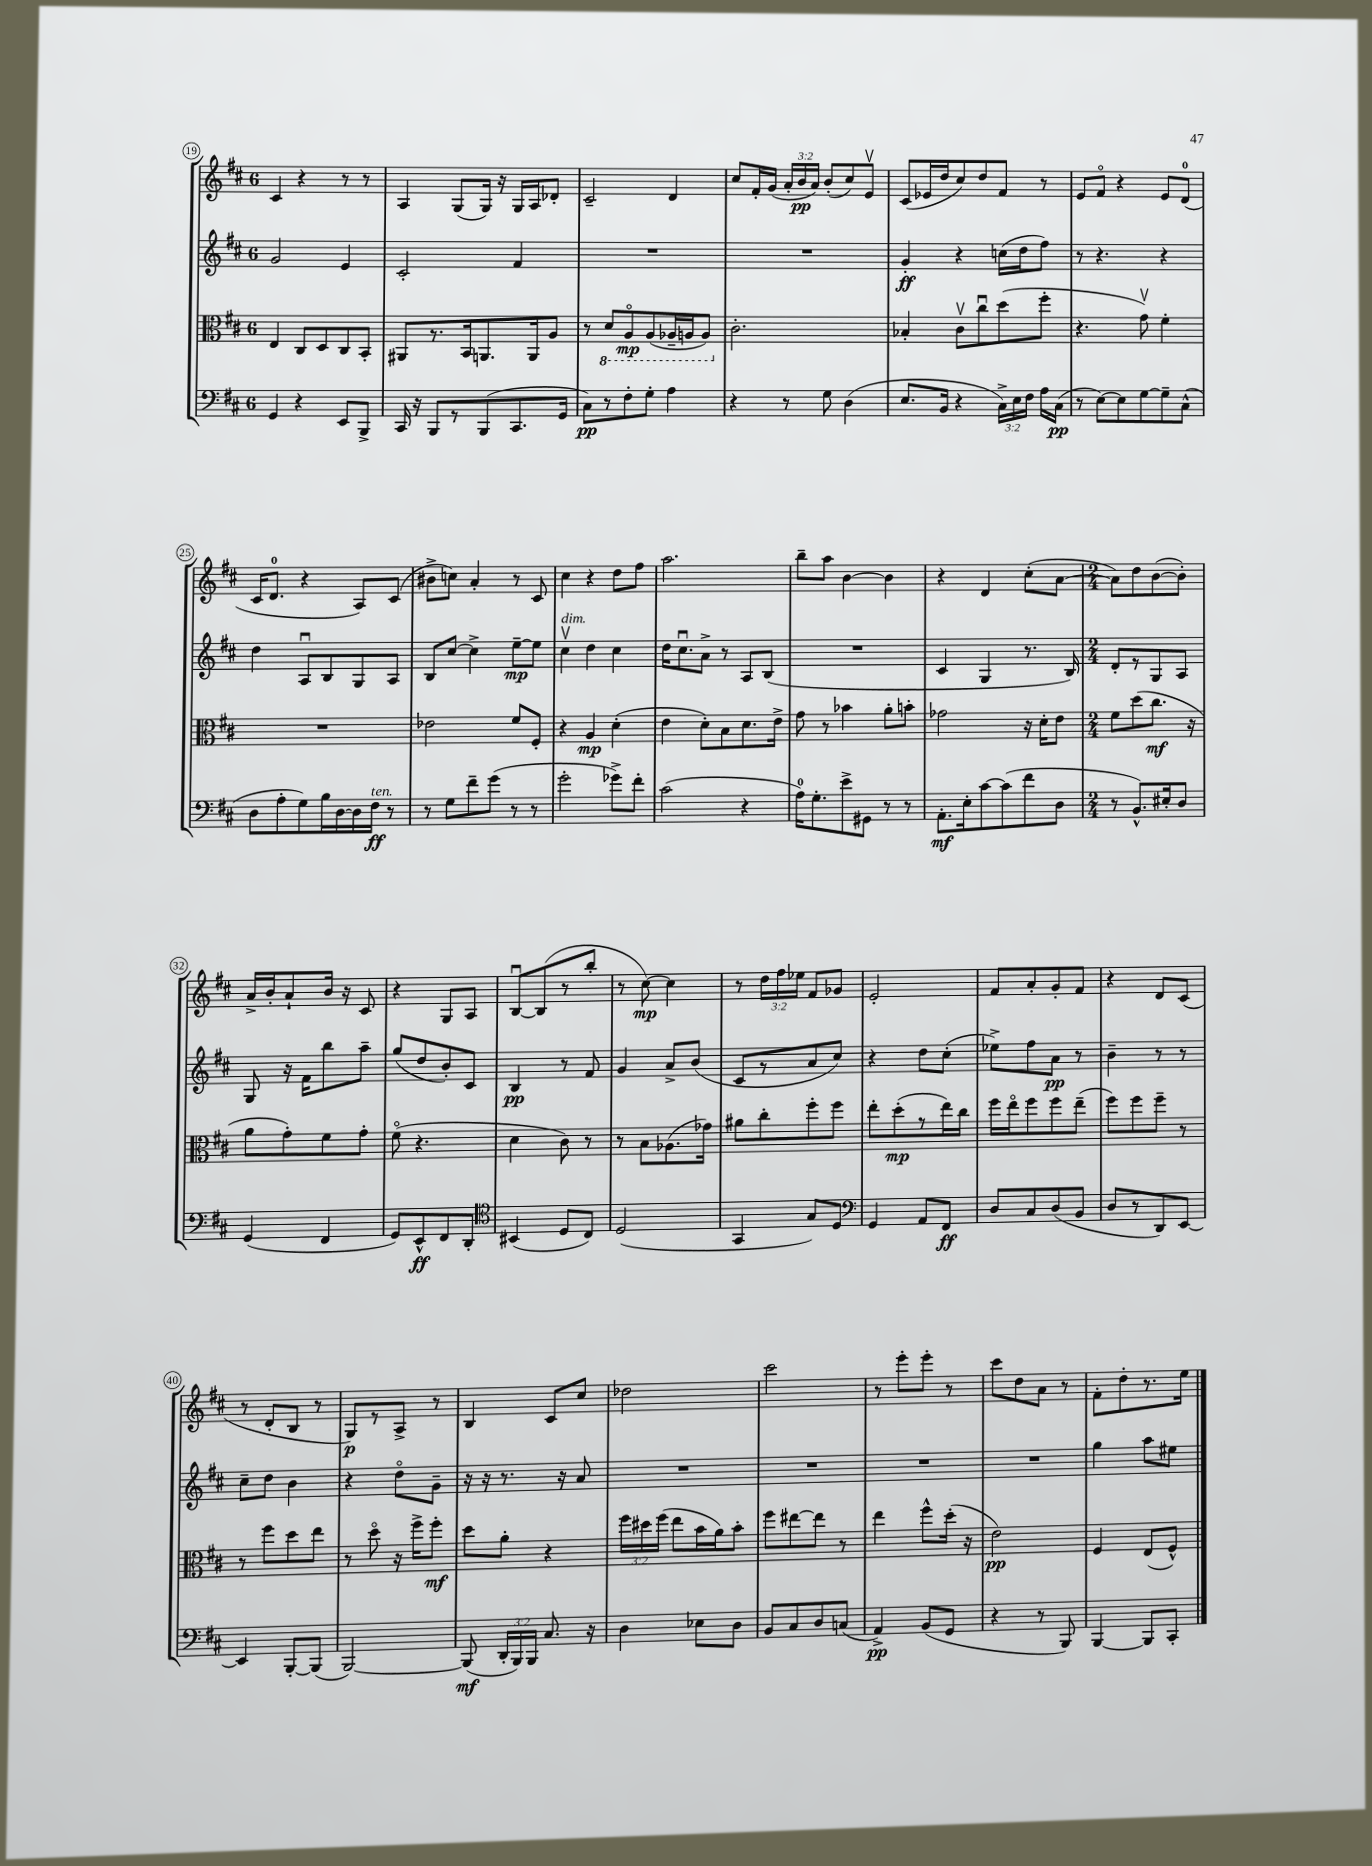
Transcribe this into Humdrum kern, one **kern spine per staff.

**kern	**dynam	**kern	**dynam	**kern	**dynam	**kern	**dynam
*part4	*part4	*part3	*part3	*part2	*part2	*part1	*part1
*staff4	*staff4	*staff3	*staff3	*staff2	*staff2	*staff1	*staff1
*clefF4	*	*clefC3	*	*clefG2	*	*clefG2	*
*k[f#c#]	*	*k[f#c#]	*	*k[f#c#]	*	*k[f#c#]	*
*M6/8	*	*M6/8	*	*M6/8	*	*M6/8	*
=19	=19	=19	=19	=19	=19	=19	=19
4GG/	.	4E/	.	2g/	.	4c#/	.
4r	.	8C#/L	.	.	.	4r	.
.	.	8D/	.	.	.	.	.
8EE/L	.	8C#/	.	4e/	.	8r	.
8BBB^/J	.	8BB'/J	.	.	.	8r	.
=20	=20	=20	=20	=20	=20	=20	=20
16CC#/	.	8AA#X/L	.	2c#'/	.	4A/	.
16r	.	.	.	.	.	.	.
8BBB/L	.	8.r	.	.	.	.	.
8r	.	.	.	.	.	(8G/L	.
.	.	16BB/k	.	.	.	.	.
(8BBB/	.	8.AAn/	.	.	.	16G/Jk)	.
.	.	.	.	.	.	16r	.
8.CC#/	.	.	.	4f#/	.	16G/LL	.
.	.	16AA/k	.	.	.	16A/J	.
.	.	8A/J	.	.	.	8d-X'/J	.
16GG/Jk	.	.	.	.	.	.	.
=21	=21	=21	=21	=21	=21	=21	=21
8C#\L)	pp	8r	.	2.r	.	2c#~/	.
*	*	*8ba	*	*	*	*	*
8r	.	8D/L	.	.	.	.	.
8F#'\	.	8AA/	mp	.	.	.	.
8G'\J	.	(8AA/	.	.	.	.	.
4A\	.	16AA-X~/L	.	.	.	4d/	.
.	.	16AAn/J	.	.	.	.	.
.	.	8AA/J)	.	.	.	.	.
=22	=22	=22	=22	=22	=22	=22	=22
*	*	*X8ba	*	*	*	*	*
4r	.	2.c#'\	.	2.r	.	8cc#/L	.
.	.	.	.	.	.	16f#'/L	.
.	.	.	.	.	.	(16g/JJ	.
8r	.	.	.	.	.	24a'/LL	.
.	.	.	.	.	.	24b/	pp
.	.	.	.	.	.	24a/JJ)	.
8G\	.	.	.	.	.	(8b'/L	.
(4D\	.	.	.	.	.	8cc#/)	.
.	.	.	.	.	.	8ev/J	.
=23	=23	=23	=23	=23	=23	=23	=23
8.E/L	.	4B-X'/	.	4g'/	ff	(8c#/L	.
.	.	.	.	.	.	16e-X/L	.
16BB/Jk	.	.	.	.	.	16dd/J	.
4r	.	8c#v\L	.	4r	.	8cc#/)	.
.	.	8cc#u\	.	.	.	8dd/	.
24C#^\LL)	.	(8dd\	.	(16ccn\LL	.	8f#/J	.
24E\	.	.	.	.	.	.	.
.	.	.	.	16dd\J	.	.	.
24F#\JJ	.	.	.	.	.	.	.
16A\LL	.	8ff#'\J	.	8ff#\J)	.	8r	.
(16C#\JJ	pp	.	.	.	.	.	.
=24	=24	=24	=24	=24	=24	=24	=24
8r	.	4.r	.	8r	.	8e/L	.
[8E\L)	.	.	.	4.r	.	8f#/J	.
8E\]	.	.	.	.	.	4r	.
[8G\	.	8gv\)	.	.	.	.	.
8G~\]	.	4f#'\	.	4r	.	8e/L	.
(8C#^^\J	.	.	.	.	.	(8d/J	.
!!LO:LB:g=z
=25	=25	=25	=25	=25	=25	=25	=25
8D\L	.	2.r	.	4dd\	.	16c#/KL	.
.	.	.	.	.	.	8.d/J	.
8A'\	.	.	.	.	.	.	.
8G\)	.	.	.	8Au/L	.	4r	.
16B\L	.	.	.	8B/	.	.	.
[16D\	.	.	.	.	.	.	.
16D\]	.	.	.	8G/	.	8A/L)	.
!LO:TX:a:i:t=ten.	!	!	!	!	!	!	!
16F#\JJ	ff	.	.	.	.	.	.
8r	.	.	.	8A/J	.	(8c#/J	.
=26	=26	=26	=26	=26	=26	=26	=26
8r	.	2e-X\	.	8B/L	.	8b#X^\L	.
8G\L	.	.	.	[8cc#/J	.	8ccn\J)	.
8f#~\	.	.	.	4cc#^\]	.	4a'/	.
(8g\J	.	.	.	.	.	.	.
8r	.	8f#/L	.	[8ee~\L	mp	8r	.
8r	.	8F#'/J	.	8ee\J]	.	8c#/	.
=27	=27	=27	=27	=27	=27	=27	=27
!	!	!	!	!LO:TX:a:i:t=dim.	!	!	!
2g'\	.	4r	.	4cc#v\	.	4cc#\	.
.	.	4A/	mp	4dd\	.	4r	.
8g-X^\L)	.	(4d'\	.	4cc#\	.	8dd\L	.
8f#'\J	.	.	.	.	.	8ff#\J	.
=28	=28	=28	=28	=28	=28	=28	=28
(2c#\	.	4e\	.	16dd\KL	.	2.aa\	.
.	.	.	.	8.cc#u\	.	.	.
.	.	8d'\L)	.	8a^\J	.	.	.
.	.	8B\	.	8r	.	.	.
4r	.	8.d\	.	8A/L	.	.	.
.	.	.	.	(8B/J	.	.	.
.	.	16e^\Jk	.	.	.	.	.
=29	=29	=29	=29	=29	=29	=29	=29
16A\KL)	.	8g\	.	2.r	.	8bb~\L	.
8.G'\	.	.	.	.	.	.	.
.	.	8r	.	.	.	8aa\J	.
8e^\	.	4b-X\	.	.	.	[4b\	.
8GG#X\J	.	.	.	.	.	.	.
8r	.	8a'\L	.	.	.	4b\]	.
8r	.	8bn'\J	.	.	.	.	.
=30	=30	=30	=30	=30	=30	=30	=30
8.AA'\L	mf	2g-X\	.	4c#/	.	4r	.
16E'\k	.	.	.	.	.	.	.
[8c#\	.	.	.	4G/	.	4d/	.
(8c#\]	.	.	.	.	.	.	.
8f#\	.	16r	.	8.r	.	(8cc#'\L	.
.	.	16d'\KL	.	.	.	.	.
8D\J	.	8e\J	.	.	.	[8a\J	.
.	.	.	.	16B/)	.	.	.
=31	=31	=31	=31	=31	=31	=31	=31
*M2/4	*	*M2/4	*	*M2/4	*	*M2/4	*
8r	.	8f#\L	.	8d'/L	.	8a\L])	.
8.BB^^/L)	.	(8dd\	.	8r	.	8dd\	.
.	.	8.cc#\J	mf	8G/	.	([8b\	.
16E#X'/k	.	.	.	.	.	.	.
8D/J	.	.	.	8A/J	.	8b'\J])	.
.	.	16r	.	.	.	.	.
!!LO:LB:g=z
=32	=32	=32	=32	=32	=32	=32	=32
(4GG/	.	8a\L	.	8G/	.	16a^/LL	.
.	.	.	.	.	.	16b'/J	.
.	.	8g'\)	.	16r	.	8a`/	.
.	.	.	.	16f#\KL	.	.	.
4FF#/	.	8f#\	.	8bb\	.	16b/Jk	.
.	.	.	.	.	.	16r	.
.	.	8g'\J	.	8aa~\J	.	8c#/	.
=33	=33	=33	=33	=33	=33	=33	=33
8GG/L)	.	(8f#\	.	(8gg/L	.	4r	.
8EE^^/	ff	4.r	.	8dd/	.	.	.
8FF#/	.	.	.	8b'/)	.	8G/L	.
8DD'/J	.	.	.	8c#/J	.	8A/J	.
=34	=34	=34	=34	=34	=34	=34	=34
*clefC4	*	*	*	*	*	*	*
(4BB#X/	.	4d\	.	4B/	pp	[8Bu/L	.
.	.	.	.	.	.	(8B/]	.
8D/L	.	8c#\)	.	8r	.	8r	.
8C#/J)	.	8r	.	8f#/	.	8bb'/J	.
=35	=35	=35	=35	=35	=35	=35	=35
(2D/	.	8r	.	4g/	.	8r	.
.	.	8B\L	.	.	.	[8cc#\)	mp
.	.	(8.A-X\	.	8a^/L	.	4cc#\]	.
.	.	.	.	(8b/J	.	.	.
.	.	16g-X\Jk)	.	.	.	.	.
=36	=36	=36	=36	=36	=36	=36	=36
4GG/	.	8a#X\L	.	8c#/L	.	8r	.
.	.	8cc#'\	.	8r	.	24dd\LL	.
.	.	.	.	.	.	24ff#\	.
.	.	.	.	.	.	24ee-X\JJ	.
8G/L)	.	8ff#'\	.	8a/	.	8f#/L	.
8D/J	.	8ff#\J	.	8cc#/J)	.	8g-X/J	.
=37	=37	=37	=37	=37	=37	=37	=37
*clefF4	*	*	*	*	*	*	*
4GG/	.	8ee'\L	.	4r	.	2e'/	.
.	.	(8dd'\	mp	.	.	.	.
8AA/L	.	8r	.	8dd\L	.	.	.
8FF#/J	ff	16ee\L)	.	(8cc#'\J	.	.	.
.	.	16cc#\JJ	.	.	.	.	.
=38	=38	=38	=38	=38	=38	=38	=38
8D/L	.	16ff#\LL	.	8ee-X^\L)	.	8f#/L	.
.	.	16ee\J	.	.	.	.	.
8C#/	.	8ff#\	.	8ff#\	.	8a'/	.
(8D/	.	8ff#\	.	8a\J	pp	8g'/	.
8BB/J	.	(8ee~\J	.	8r	.	8f#/J	.
=39	=39	=39	=39	=39	=39	=39	=39
8D/L	.	8ff#\L)	.	4b~\	.	4r	.
8r	.	8ff#\	.	.	.	.	.
8DD/)	.	8ff#~\J	.	8r	.	8d/L	.
[8EE/J	.	8r	.	8r	.	(8c#/J	.
!!LO:LB:g=z
=40	=40	=40	=40	=40	=40	=40	=40
4EE/]	.	8r	.	8cc#~\L	.	8r	.
.	.	8ff#\L	.	8dd\J	.	8d'/L	.
[8BBB'/L	.	8dd\	.	4b\	.	8B/J	.
(8BBB/J]	.	8ee\J	.	.	.	8r	.
=41	=41	=41	=41	=41	=41	=41	=41
[2BBB/)	.	8r	.	4r	.	8G/L)	p
.	.	8dd\	.	.	.	8r	.
.	.	16r	.	8dd\L	.	8A^/J	.
.	.	16ff#^\KL	.	.	.	.	.
.	.	8ff#'\J	mf	8g~\J	.	8r	.
=42	=42	=42	=42	=42	=42	=42	=42
(8BBB/]	mf	8dd\L	.	16r	.	4B/	.
.	.	.	.	16r	.	.	.
24DD'/LL	.	8a'\J	.	8.r	.	.	.
24BBB/)	.	.	.	.	.	.	.
24BBB/JJ	.	.	.	.	.	.	.
8.C#/	.	4r	.	.	.	8c#/L	.
.	.	.	.	16r	.	.	.
.	.	.	.	8a/	.	8cc#/J	.
16r	.	.	.	.	.	.	.
=43	=43	=43	=43	=43	=43	=43	=43
4D\	.	24ff#\LL	.	2r	.	2dd-X\	.
.	.	24dd#X\	.	.	.	.	.
.	.	(24ff#\JJ	.	.	.	.	.
.	.	8ee\L	.	.	.	.	.
8E-X\L	.	16b\L	.	.	.	.	.
.	.	16a\J)	.	.	.	.	.
8D\J	.	8b'\J	.	.	.	.	.
=44	=44	=44	=44	=44	=44	=44	=44
8BB/L	.	8ff#\L	.	2r	.	2ccc#\	.
8C#/	.	[8ee#X\	.	.	.	.	.
8D/	.	8ee#\J]	.	.	.	.	.
(8Cn/J	.	8r	.	.	.	.	.
=45	=45	=45	=45	=45	=45	=45	=45
4AA^/)	pp	4ee\	.	2r	.	8r	.
.	.	.	.	.	.	8eee'\L	.
(8BB/L	.	8ff#^^\L	.	.	.	8eee'\J	.
8GG/J	.	(16dd'\Jk	.	.	.	8r	.
.	.	16r	.	.	.	.	.
=46	=46	=46	=46	=46	=46	=46	=46
4r	.	2e\)	pp	2r	.	8ccc#\L	.
.	.	.	.	.	.	8dd\	.
8r	.	.	.	.	.	8a\J	.
8BBB/)	.	.	.	.	.	8r	.
=47	=47	=47	=47	=47	=47	=47	=47
[4BBB/	.	4F#/	.	4gg\	.	8f#'\L	.
.	.	.	.	.	.	8dd'\	.
8BBB/L]	.	(8E/L	.	8aa\L	.	8.r	.
8CC#'/J	.	8F#^^/J)	.	8ee#X\J	.	.	.
.	.	.	.	.	.	16ee\Jk	.
==	==	==	==	==	==	==	==
*-	*-	*-	*-	*-	*-	*-	*-
